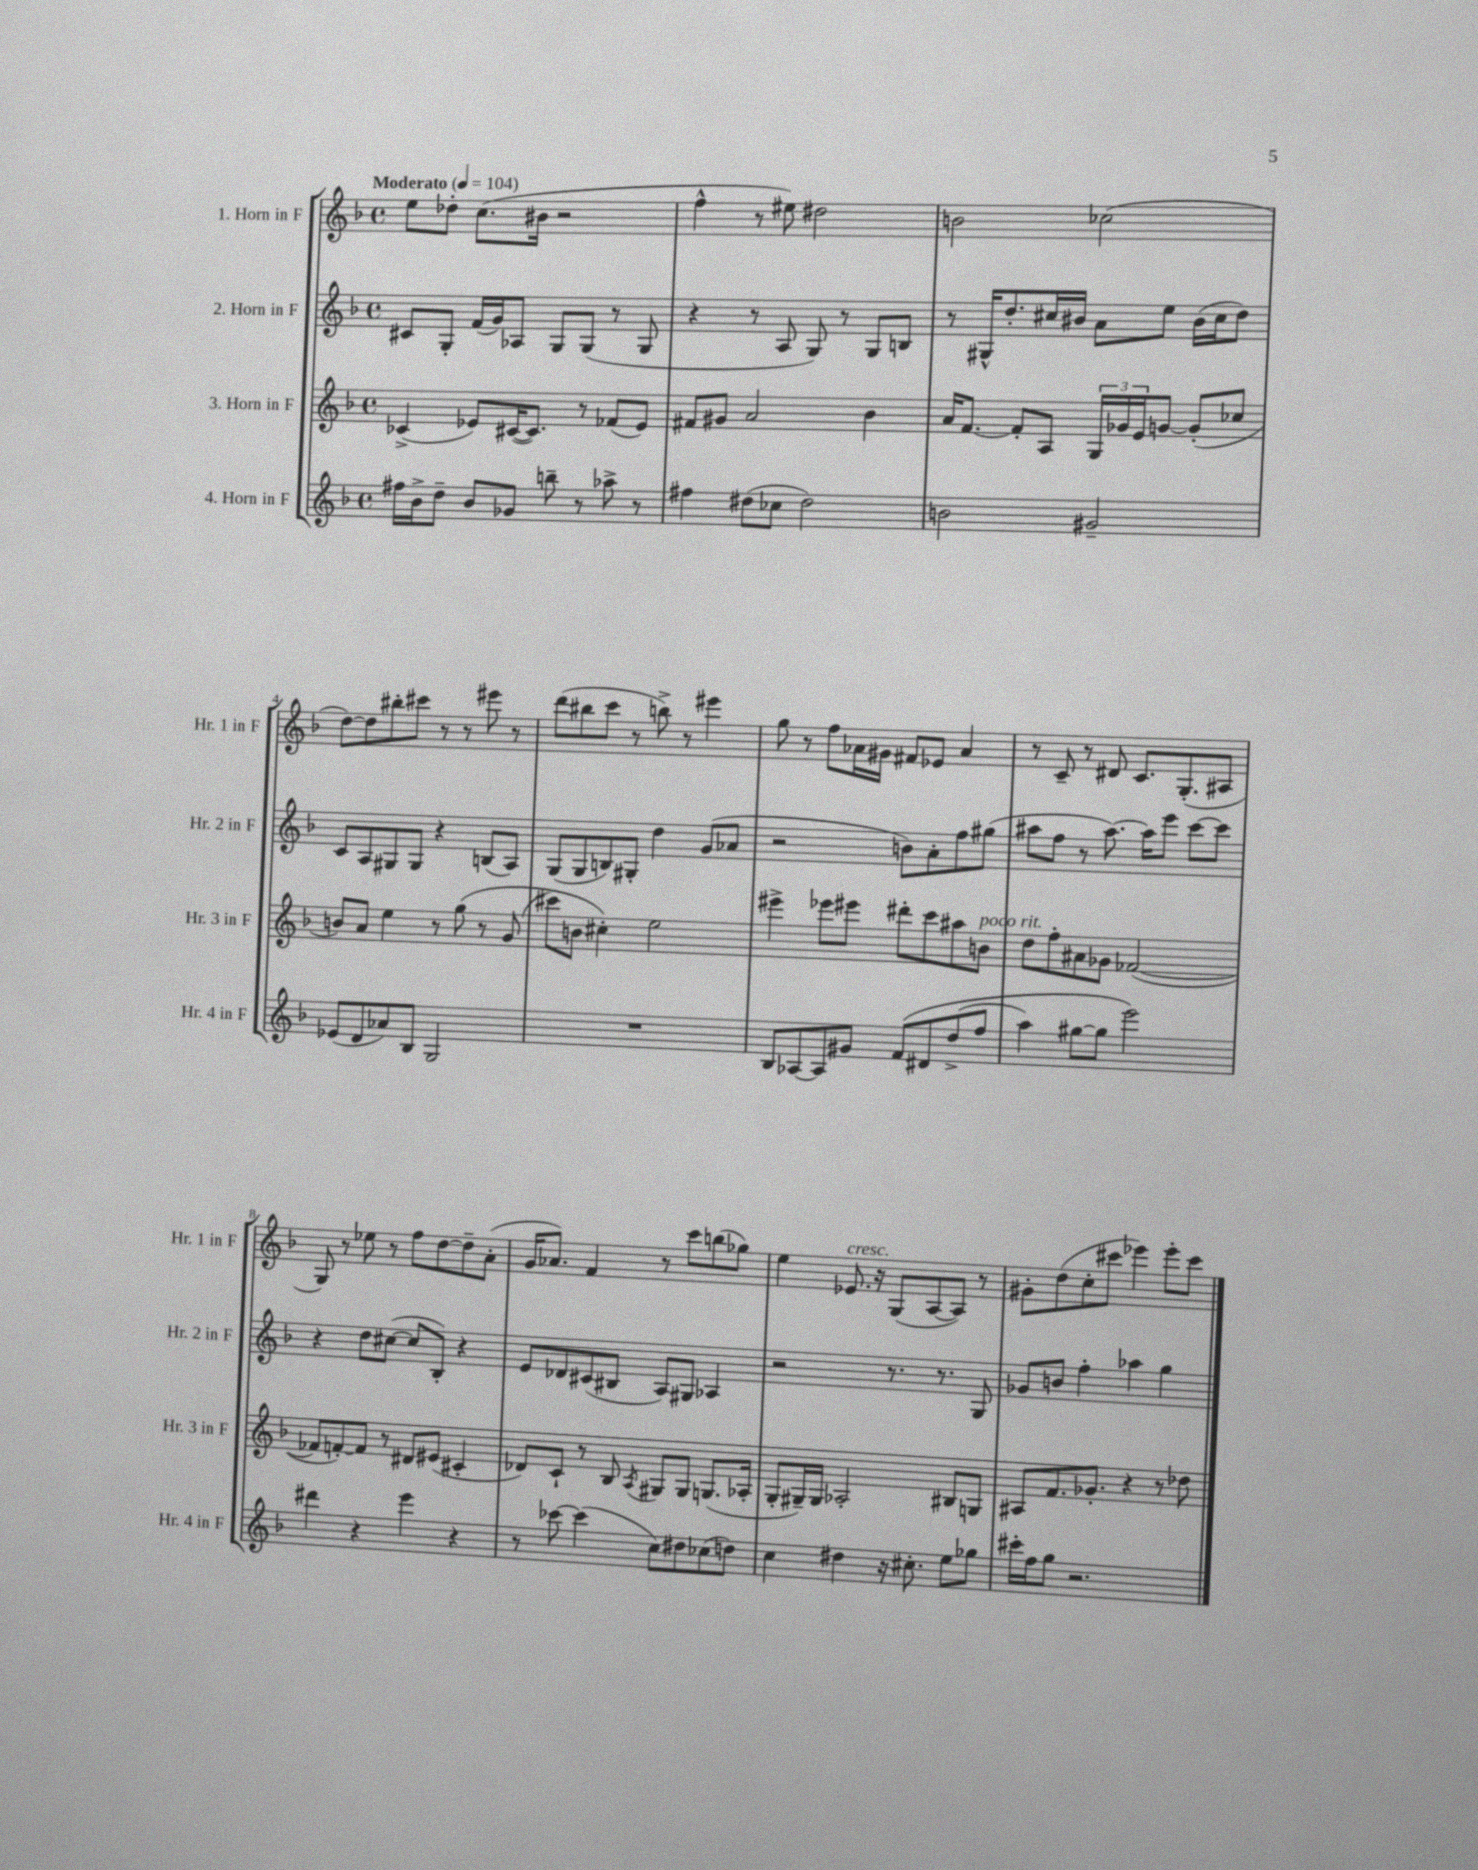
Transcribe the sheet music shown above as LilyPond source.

<<
\new StaffGroup <<
\new Staff = "s0" \with { instrumentName = "1. Horn in F" shortInstrumentName = "Hr. 1 in F" } {
    \clef treble \key f \major \defaultTimeSignature \time 4/4 \tempo "Moderato" 4 = 104
    e''8 des''8-. c''8.( bis'16 r2 |
    f''4-^ r8 eis''8) dis''2 |
    b'2 ces''2( |
    d''8~) d''8 bis''8-. cis'''8 r8 r8 eis'''8 r8 |
    d'''8( bis''8 c'''8 r8 b''8->) r8 eis'''4 |
    g''8 r8 f''8 aes'16 gis'16 fis'8 ees'8 aes'4 |
    r8 c'8-- r8 dis'8 c'8. g8.-.( ais8 |
    g8) r8 ees''8 r8 f''8 d''8~ d''8-- a'8-.( |
    g'16 aes'8.) f'4 r8 c'''8 b''8( ges''8) |
    e''4 ees'8.^\markup { \italic "cresc." } r16 g8( a8~ a8) r8 |
    gis'8-. d''8( c''8-. cis'''8 ees'''4) ees'''8-. cis'''8 \bar "|." |
}
\new Staff = "s1" \with { instrumentName = "2. Horn in F" shortInstrumentName = "Hr. 2 in F" } {
    \clef treble \key f \major \defaultTimeSignature \time 4/4
    cis'8 g8-. f'16( g'16) aes8 g8 g8( r8 g8 |
    r4 r8 a8 g8) r8 g8 b8 |
    r8 gis16-^ d''8.-. cis''16 bis'16 a'8 e''8 bis'16( cis''16 d''8) |
    c'8 a8 gis8 gis8 r4 b8( a8) |
    g8( g8 b8) gis8-. d''4 g'8( aes'8 |
    r2 b'8) a'8-. f''8 gis''8( |
    ais''8 f''8 r8 ais''8.~) ais''16 e'''8 c'''8~ c'''8 |
    r4 d''8 cis''8~( cis''8 bes8-.) r4 |
    e'8 des'8 cis'8( bis8 a8) gis8 aes4 |
    r2 r8. r8. g8 |
    ges'8 b'8 f''4-. aes''4 g''4 \bar "|." |
}
\new Staff = "s2" \with { instrumentName = "3. Horn in F" shortInstrumentName = "Hr. 3 in F" } {
    \clef treble \key f \major \defaultTimeSignature \time 4/4
    ces'4->( ees'8) cis'16~( cis'8.) r8 fes'8( ees'8) |
    fis'8 gis'8 a'2 bes'4 |
    a'16 f'8.~ f'8-. a8 \tuplet 3/2 { g16 ges'16 e'16 } g'8~ g'8-.( ces''8 |
    b'8) a'8 e''4 r8 g''8\( r8 g'8( |
    cis'''8) b'8 cis''4-.\) e''2 |
    eis'''4-> ees'''8 eis'''8 dis'''8-. c'''8 ais''8 b'8^\markup { \italic "poco rit." } |
    d''8 f''8-. ais'8 ges'8 fes'2~( |
    fes'8 f'8~-.) f'8 r8 dis'8 eis'8( cis'4-. |
    des'8) c'8-! r8 bes8 \acciaccatura { a8 } gis8 gis8 g8.( aes16-. |
    g8-. gis16--) gis16 aes2-. bis8 g8 |
    ais8 f'8. ges'8.-. r4 r8 des''8 \bar "|." |
}
\new Staff = "s3" \with { instrumentName = "4. Horn in F" shortInstrumentName = "Hr. 4 in F" } {
    \clef treble \key f \major \defaultTimeSignature \time 4/4
    fis''16 bes'16-> d''8-- bes'8 ges'8 b''8-- r8 aes''8-> r8 |
    fis''4 dis''8( ces''8 dis''2) |
    b'2 gis'2-- |
    ees'8( d'8 aes'8) bes8 g2 |
    R1 |
    bes8 aes8~ aes8 gis'8 f'8\( dis'8 d''8->( f''8 |
    a''4) gis''8~ gis''8 e'''2\) |
    dis'''4 r4 e'''4 r4 |
    r8 ces'''8~ ces'''4( c''8) dis''8 ces''8( d''8) |
    c''4 dis''4 r16 cis''8.-. e''8 ges''8 |
    cis'''16-. f''16 g''8 r2. \bar "|." |
}
>>
>>
